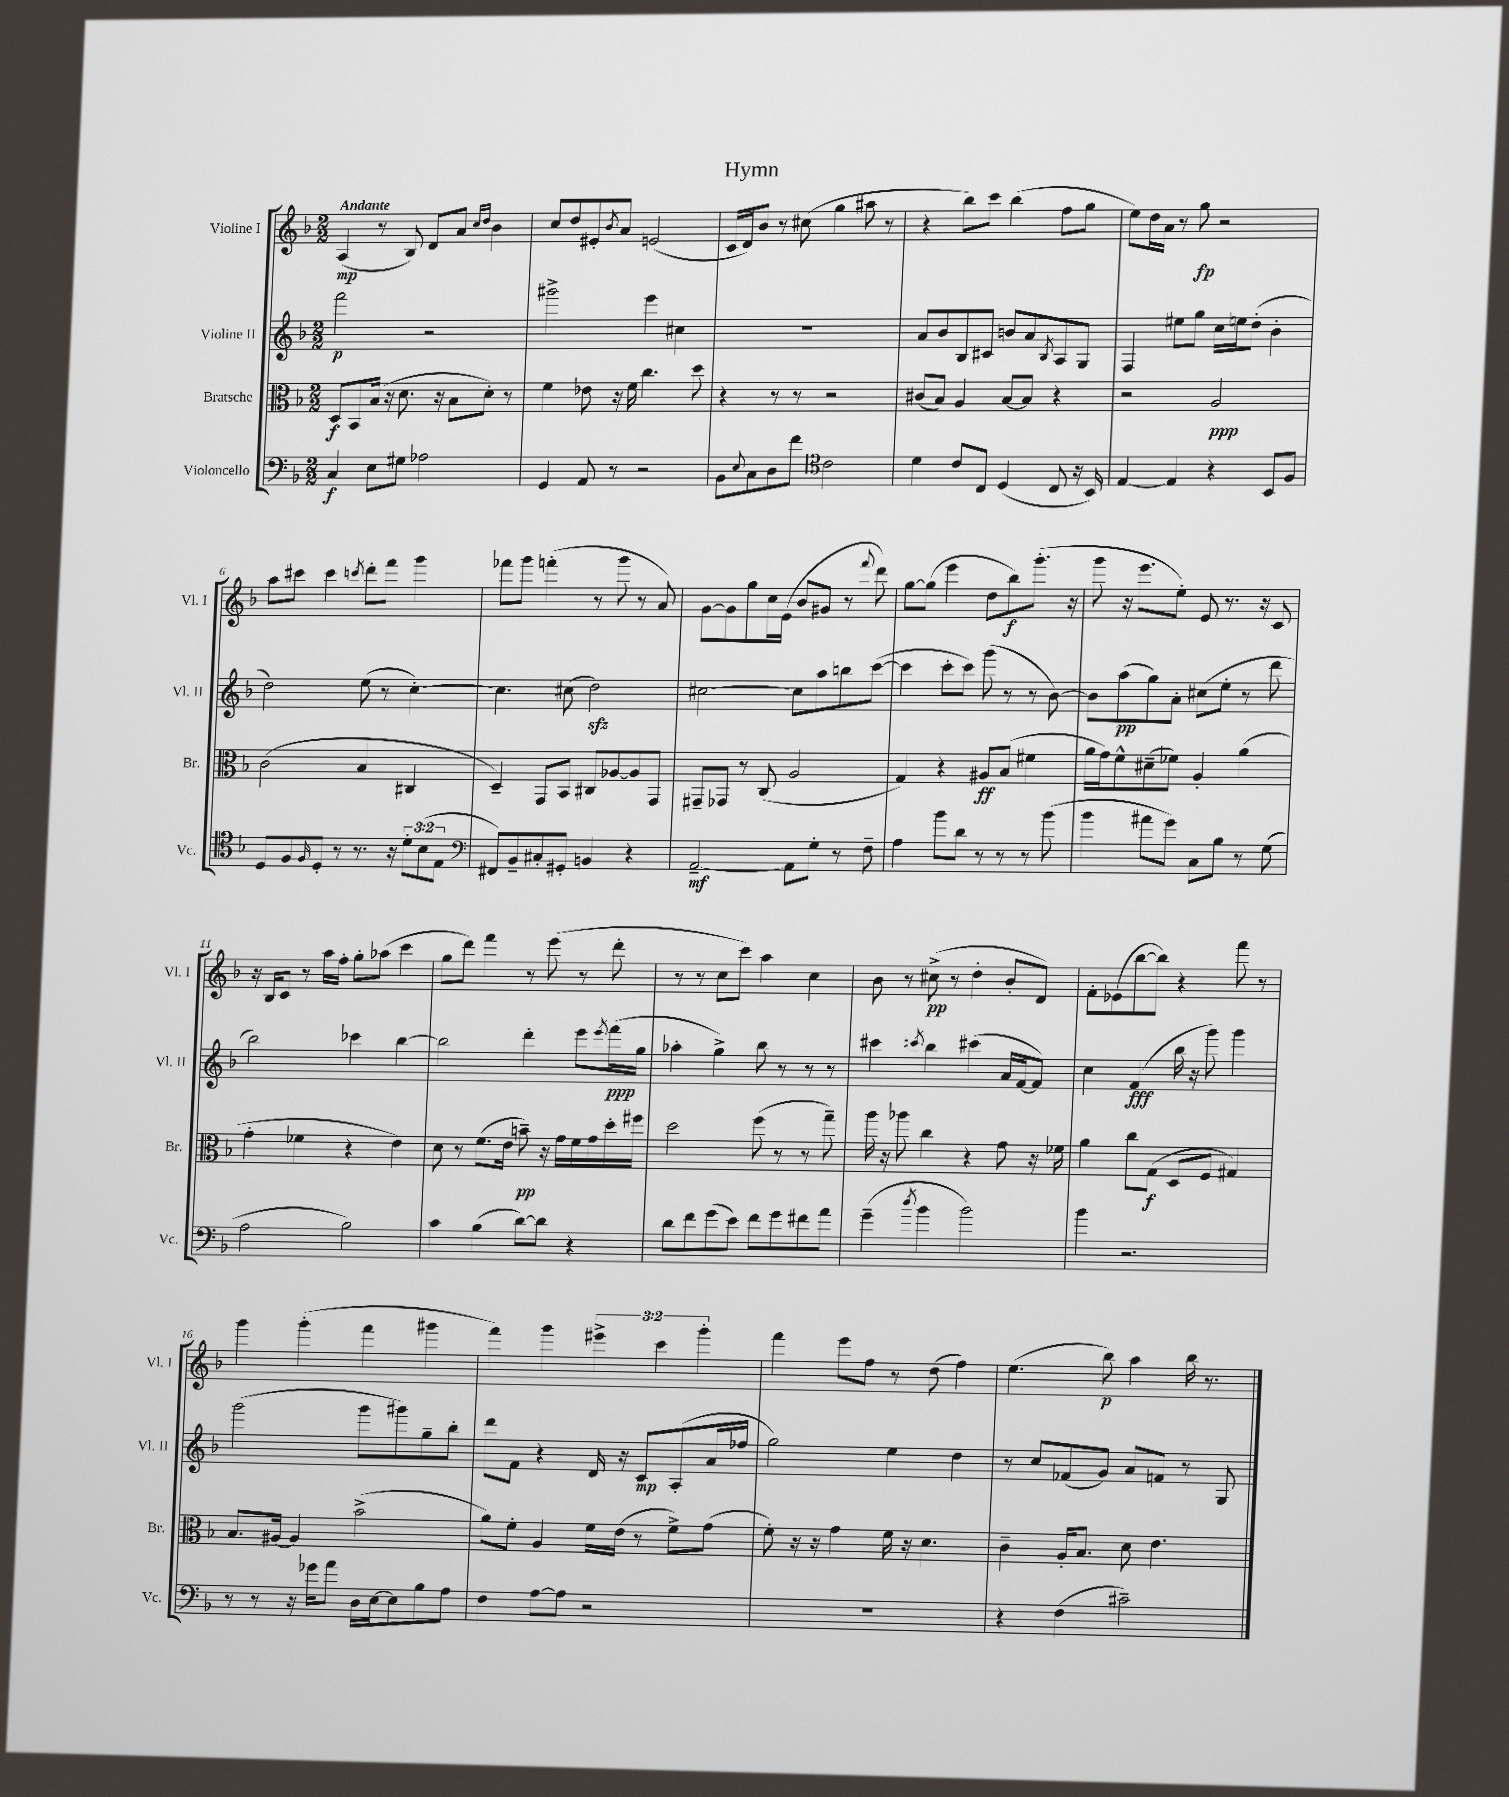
\header { title = "Hymn" }
<<
\new StaffGroup <<
\new Staff = "s0" \with { instrumentName = "Violine I" shortInstrumentName = "Vl. I" } {
    \clef treble \key f \major \numericTimeSignature \time 2/2 \override Staff.TupletNumber.text = #tuplet-number::calc-fraction-text \tempo "Andante"
    a4\mp( r8 bes8) d'8 a'8 \grace { c''16 d''16 } bes'4 |
    c''8 d''8 eis'8-. \acciaccatura { bes'8 } a'8 e'2( |
    c'16 d'16) bes'8 r8 cis''8( g''4 ais''8 r8 |
    r4 bes''8) c'''8 bes''4( f''8 g''8 |
    e''8) d''16 a'16 r8 g''8\fp r2 |
    a''8 cis'''8 cis'''4 \acciaccatura { c'''8 } d'''8-. f'''8 g'''4 |
    fes'''8 g'''8 f'''4-.( r8 g'''8 r8 a'8) |
    g'8~ g'8 g''8 c''16 e'16( bes'8 gis'8 r8 \appoggiatura { f'''8 } d'''8) |
    g''8~ g''8( e'''4 d''8 bes''8\f) g'''8.-.( r16 |
    g'''8 r16 e'''8. e''8-.) e'8 r8. r16 c'8 |
    r16 bes16 c'8 r8 a''16 f''16-. g''8-. aes''8( c'''4 |
    g''8 d'''8) f'''4 r8 e'''8( r8 d'''8-. |
    r8 r8 c''8 c'''8) a''4 c''4 |
    bes'8 r8 cis''8->\pp( r8 d''4-. bes'8-. d'8) |
    f'8-. ees'8( bes''8~ bes''8) r4 f'''8 r8 |
    g'''4 g'''4-.( f'''4 gis'''4 |
    f'''4) g'''4 \tuplet 3/2 { eis'''4-> c'''4 g'''4-. } |
    f'''4 e'''8 f''8 r8 d''8( f''4) |
    e''4.( bes''8\p) a''4 bes''16 r8. \bar "|." |
}
\new Staff = "s1" \with { instrumentName = "Violine II" shortInstrumentName = "Vl. II" } {
    \clef treble \key f \major \numericTimeSignature \time 2/2
    f'''2\p r2 |
    gis'''2-> e'''4 cis''4 |
    R1 |
    a'8 bes'8 bes8 cis'8 b'8 a'8 \acciaccatura { bes8 } a8 g8 |
    f4 eis''8 g''8 c''16 e''16 d''8-.( bes'4-. |
    d''2) e''8( r8 c''4~-.) |
    c''4. cis''8( d''2\sfz) |
    cis''2~ cis''8 a''8 b''8 c'''8~( |
    c'''4 c'''8-. c'''8) g'''8( r8 r8 bes'8~) |
    bes'8 a''8\pp( g''8) a'8-. cis''8( e''8-. r8 d'''8 |
    bes''2) ces'''4 bes''4~ |
    bes''2 d'''4-. e'''8 \acciaccatura { e'''8 } f'''16\ppp( g''16 |
    aes''4-. g''4->) bes''8 r8 r8 r8 |
    cis'''4 \acciaccatura { c'''8 } bes''4 cis'''4( a'16 f'16~ f'8) |
    c''4 f'4\fff( bes''16 r16 g'''8) g'''4 |
    g'''2( g'''8 gis'''8) g''8-- bes''8-. |
    d'''8 f'8 r4 d'16 r16 c'8\mp a8-.( a'16 fes''16 |
    g''2) e''4 d''4 |
    r8 c''8 fes'8( g'8) a'8 f'8 r8 g8 \bar "|." |
}
\new Staff = "s2" \with { instrumentName = "Bratsche" shortInstrumentName = "Br." } {
    \clef alto \key f \major \numericTimeSignature \time 2/2
    d8\f bes,8 bes16( r16 d'8. r16 bes8 d'8-.) r8 |
    f'4 ees'8 r16 f'16 c''4. d''8 |
    r4 r8 r8 r2 |
    cis'8( bes8) a4 bes8~ bes8 r4 |
    r2 a2\ppp |
    c'2( bes4 cis4 |
    d4--) g,8 bes,8 cis8 aes8~ aes8 g,8 |
    gis,8-- ges,8 r8 c8( a2 |
    g4) r4 ais8\ff bes8( fis'4 |
    a'16 g'16) f'8-^ dis'8--( fes'8) a4-. a'4( |
    g'4-. fes'4 r4 e'4) |
    d'8 r8 f'8.( e'16 b'8--\pp) r16 g'16 f'16 g'16 d''16-. fis''16 |
    d''2 f''8( r8 r8 g''8--) |
    a''16 r16 aes''8 c''4 r4 g'8 r16 fes'16 |
    a'4 c''8 g8\f( d8 f8 gis4) |
    bes8. ais16~ ais4 bes'2->( |
    a'8) f'8-. a4 f'16 e'16( r8 f'8->) g'8( |
    f'8-.) r16 r16 g'4 f'16 r16 d'4. |
    c'4-- a16-. bes8. d'8 e'4. \bar "|." |
}
\new Staff = "s3" \with { instrumentName = "Violoncello" shortInstrumentName = "Vc." } {
    \clef bass \key f \major \numericTimeSignature \time 2/2 \override Staff.TupletNumber.text = #tuplet-number::calc-fraction-text
    c4\f e8 gis8 aes2 |
    g,4 a,8 r8 r2 |
    bes,8 \appoggiatura { e8 } c8 d8 f'8 \clef tenor c'2 |
    d'4 c'8 c8 d4( c8 r16 bes,16) |
    e4~ e4 r4 bes,8 f8 |
    d8 f8 \grace { f16 } d8-. r8 r8. r16 \tuplet 3/2 { d'8-. bes8( e8 } |
    \clef bass fis,8) bes,8-- cis8-. gis,8-. b,4 r4 |
    a,2~--\mf a,8 g8-. r8 f8-- |
    a4 bes'8 d'8 r8 r8 r8 bes'8( |
    bes'4 ais'8 g'8) c8 bes8 r8 g8( |
    a2 bes2) |
    c'4 bes4( d'8~) d'8 r4 |
    d'8 f'8 g'8( e'8) f'8 g'8 fis'8 a'8 |
    g'4--( \acciaccatura { d''8 } bes'4 bes'2) |
    bes'4 r2. |
    r8 r8 r16 ges'16 a'8 d16 e16~ e8 bes8 a8 |
    f4 a8~ a8 r2 |
    R1 |
    r4 f4( cis'2--) \bar "|." |
}
>>
>>
